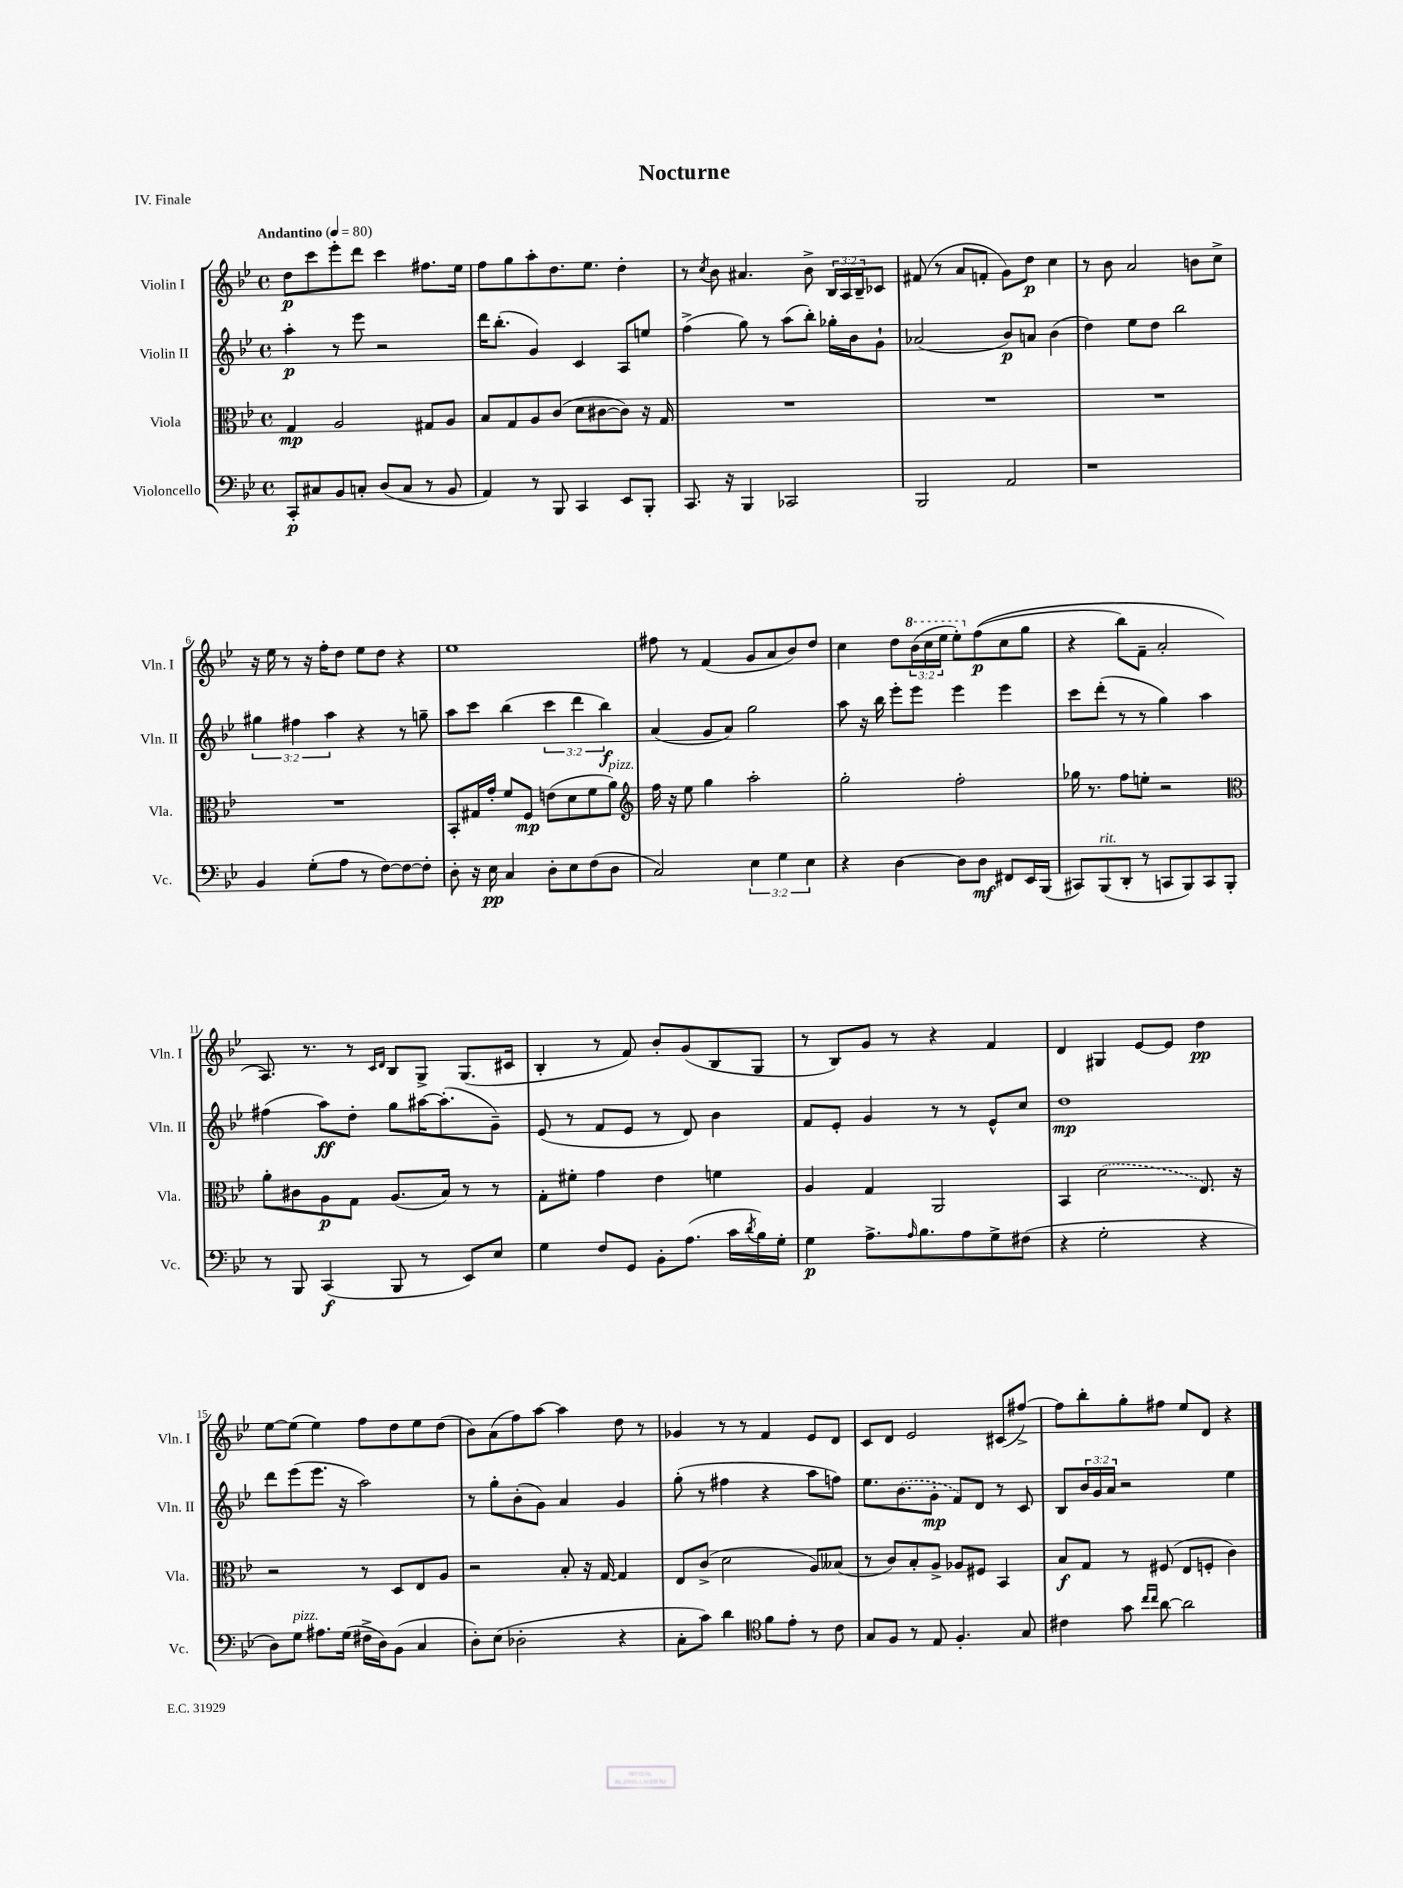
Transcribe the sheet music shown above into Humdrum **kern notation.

**kern	**dynam	**kern	**dynam	**kern	**dynam	**kern	**dynam
*part4	*part4	*part3	*part3	*part2	*part2	*part1	*part1
*staff4	*staff4	*staff3	*staff3	*staff2	*staff2	*staff1	*staff1
*I"Violoncello	*	*I"Viola	*	*I"Violin II	*	*I"Violin I	*
*I'Vc.	*	*I'Vla.	*	*I'Vln. II	*	*I'Vln. I	*
*clefF4	*	*clefC3	*	*clefG2	*	*clefG2	*
*k[b-e-]	*	*k[b-e-]	*	*k[b-e-]	*	*k[b-e-]	*
*M4/4	*	*M4/4	*	*M4/4	*	*M4/4	*
*met(c)	*	*met(c)	*	*met(c)	*	*met(c)	*
*MM80	*	*MM80	*	*MM80	*	*MM80	*
=1	=1	=1	=1	=1	=1	=1	=1
!	!	!	!	!	!	!LO:TX:a:B:t=Andantino	!
8CC'/L	p	4G/	mp	4aa'\	p	8dd\L	p
8C#X/	.	.	.	.	.	8ccc\	.
8BB-/	.	2A/	.	8r	.	8eee-'\	.
8Cn'/J	.	.	.	8eee-\	.	8ddd\J	.
(8D/L	.	.	.	2r	.	4ccc\	.
8C/J	.	.	.	.	.	.	.
8r	.	8G#X/L	.	.	.	8.ff#X\L	.
8BB-/	.	8A/J	.	.	.	.	.
.	.	.	.	.	.	16ee-\Jk	.
=2	=2	=2	=2	=2	=2	=2	=2
4AA/)	.	8B-/L	.	16ddd\KL	.	8ff\L	.
.	.	.	.	(8.bb-'\J	.	.	.
.	.	8G/	.	.	.	8gg\	.
8r	.	8A/	.	4g/)	.	8aa'\	.
8BBB-/	.	(8c/J	.	.	.	8.dd\	.
4CC/	.	8d\L	.	4c/	.	.	.
.	.	.	.	.	.	8.ee-\J	.
.	.	[8c#X\	.	.	.	.	.
8EE-/L	.	8c#\J])	.	8A/L	.	4dd'\	.
8BBB-'/J	.	16r	.	8een/J	.	.	.
.	.	16G/	.	.	.	.	.
=3	=3	=3	=3	=3	=3	=3	=3
8.CC/	.	1r	.	(4ff^\	.	8r	.
.	.	.	.	.	.	8qcc/	.
.	.	.	.	.	.	8b-\	.
16r	.	.	.	.	.	.	.
4BBB-/	.	.	.	8gg\)	.	4.a#X/	.
.	.	.	.	8r	.	.	.
2CC-X/	.	.	.	(8aa\L	.	.	.
.	.	.	.	8bb-'\J)	.	8b-^\	.
.	.	.	.	16gg-X'\LL	.	24B-/LL	.
.	.	.	.	.	.	24A/	.
.	.	.	.	16b-\J	.	.	.
.	.	.	.	.	.	24B-~/J	.
.	.	.	.	8g`\J	.	8c-X/J	.
=4	=4	=4	=4	=4	=4	=4	=4
2BBB-/	.	1r	.	(2a-X/	.	(8f#X/	.
.	.	.	.	.	.	8r	.
.	.	.	.	.	.	8a/L	.
.	.	.	.	.	.	8fn'/J	.
2AA/	.	.	.	8b-/L)	p	8g\L)	.
.	.	.	.	8an/J	.	8dd\J	p
.	.	.	.	(4b-\	.	4cc\	.
=5	=5	=5	=5	=5	=5	=5	=5
1r	.	1r	.	4dd\)	.	8r	.
.	.	.	.	.	.	8b-\	.
.	.	.	.	8ee-\L	.	2a/	.
.	.	.	.	8dd\J	.	.	.
.	.	.	.	2bb-\	.	.	.
.	.	.	.	.	.	8bn\L	.
.	.	.	.	.	.	8cc^\J	.
!!LO:LB:g=z
=6	=6	=6	=6	=6	=6	=6	=6
4BB-/	.	1r	.	6gg#X\	.	16r	.
.	.	.	.	.	.	16ee-\	.
.	.	.	.	.	.	8r	.
.	.	.	.	6ff#X\	.	.	.
(8G'\L	.	.	.	.	.	16r	.
.	.	.	.	.	.	16ff'\KL	.
.	.	.	.	6aa\	.	.	.
8A\J	.	.	.	.	.	8dd\J	.
8r	.	.	.	4r	.	8ee-\L	.
[8F\L)	.	.	.	.	.	8dd\J	.
8F\_	.	.	.	8r	.	4r	.
8F'\J]	.	.	.	8ggn~\	.	.	.
=7	=7	=7	=7	=7	=7	=7	=7
8D'\	.	8BB-'/L	.	8aa\L	.	1ee-	.
16r	.	16G#X/L	.	8ccc\J	.	.	.
16E-\	pp	16g'/JJ	.	.	.	.	.
4C/	.	8f/L	.	(4bb-\	.	.	.
.	.	8F/J	mp	.	.	.	.
8D'\L	.	(8en\L	.	6ccc\	.	.	.
8E-\	.	8d\	.	.	.	.	.
.	.	.	.	6ddd\	.	.	.
(8F\	.	8f\	.	.	.	.	.
.	.	.	.	6bb-\)	f	.	.
!	!	!LO:TX:a:i:t=pizz.	!	!	!	!	!
8D\J	.	8a\J)	.	.	.	.	.
=8	=8	=8	=8	=8	=8	=8	=8
*	*	*clefG2	*	*	*	*	*
2C/)	.	16ff\	.	(4a/	.	8ff#X\	.
.	.	16r	.	.	.	.	.
.	.	8ee-\	.	.	.	8r	.
.	.	4gg\	.	8g/L	.	(4f/	.
.	.	.	.	8a/J)	.	.	.
6E-\	.	2aa'\	.	2gg\	.	8g/L	.
.	.	.	.	.	.	8a/	.
6G\	.	.	.	.	.	.	.
.	.	.	.	.	.	8b-/)	.
6E-\	.	.	.	.	.	.	.
.	.	.	.	.	.	8dd/J	.
=9	=9	=9	=9	=9	=9	=9	=9
4r	.	2gg'\	.	8aa\	.	4cc\	.
.	.	.	.	16r	.	.	.
.	.	.	.	16bb-\	.	.	.
[4D\	.	.	.	8eee-'\L	.	8dd\L	.
*	*	*	*	*	*	*8va	*
.	.	.	.	8eee-\J	.	(24bb-\L	.
.	.	.	.	.	.	24ccc\	.
.	.	.	.	.	.	24eee-\JJ	.
8D\L]	.	2ff'\	.	4eee-\	.	8eee-'\L)	.
*	*	*	*	*	*	*X8va	*
8D\J	mf	.	.	.	.	((8ff\	p
8FF#X/L	.	.	.	4eee-\	.	8cc\	.
16EE-/L	.	.	.	.	.	8gg\J	.
(16BBB-/JJ	.	.	.	.	.	.	.
=10	=10	=10	=10	=10	=10	=10	=10
8CC#X/L)	.	16gg-X\	.	8ccc\L	.	4r	.
.	.	8.r	.	.	.	.	.
!LO:TX:a:i:t=rit.	!	!	!	!	!	!	!
(8BBB-/	.	.	.	(8ddd'\J	.	.	.
8DD'/J	.	8ff\L	.	8r	.	8bb-\L)	.
8r	.	8een'\J	.	8r	.	8f~\J	.
8CCn/L	.	2r	.	4gg\)	.	2a'/	.
8BBB-/)	.	.	.	.	.	.	.
8CC/	.	.	.	4aa\	.	.	.
8BBB-'/J	.	.	.	.	.	.	.
!!LO:LB:g=z
=11	=11	=11	=11	=11	=11	=11	=11
*	*	*clefC3	*	*	*	*	*
8r	.	8a'\L	.	(4ff#X\	.	8.A/)	.
8BBB-/	.	8c#X\	.	.	.	.	.
.	.	.	.	.	.	8.r	.
(4CC/	f	8A\	p	8aa\L)	ff	.	.
.	.	8G\J	.	8dd'\J	.	8r	.
.	.	.	.	.	.	16qqc/LL	.
.	.	.	.	.	.	16qqd/JJ	.
8BBB-/	.	(8.A/L	.	8gg\L	.	8B-/L	.
8r	.	.	.	[16aa#X\K	.	8G^/J	.
.	.	16B-/Jk)	.	(8.aa#'\]	.	.	.
8EE-/L)	.	8r	.	.	.	(8.G/L	.
8E-/J	.	8r	.	8g~\J)	.	.	.
.	.	.	.	.	.	16c#X/Jk	.
=12	=12	=12	=12	=12	=12	=12	=12
4G\	.	8G'\L	.	(8e-/	.	4B-'/	.
.	.	8f#X'\J	.	8r	.	.	.
8F/L	.	4g\	.	8f/L	.	8r	.
8GG/J	.	.	.	8e-/J	.	8f/)	.
8BB-'\L	.	4e-\	.	8r	.	8b-'/L	.
(8.A\J	.	.	.	8d/)	.	(8g/	.
.	.	4fn\	.	4b-\	.	8B-/	.
16c\LL	.	.	.	.	.	.	.
8qd/	.	.	.	.	.	.	.
16B-\)	.	.	.	.	.	8G/J	.
16G'\JJ	.	.	.	.	.	.	.
=13	=13	=13	=13	=13	=13	=13	=13
4G\	p	4A/	.	8f/L	.	8r	.
.	.	.	.	8e-'/J	.	8B-/L)	.
8.A^\L	.	4G/	.	4g/	.	8g/J	.
.	.	.	.	.	.	8r	.
16qqA/	.	.	.	.	.	.	.
8.B-\	.	.	.	.	.	.	.
.	.	2AA/	.	8r	.	4r	.
8A\	.	.	.	8r	.	.	.
8G^\	.	.	.	8e-^^/L	.	4f/	.
(8F#X\J	.	.	.	8cc/J	.	.	.
=14	=14	=14	=14	=14	=14	=14	=14
4r	.	4BB-/	.	1dd	mp	4d/	.
2G'\	.	(2d\	.	.	.	4G#X/	.
.	.	.	.	.	.	[8e-/L	.
.	.	.	.	.	.	8e-/J]	.
4r	.	8.E-/)	.	.	.	4dd\	pp
.	.	16r	.	.	.	.	.
!!LO:LB:g=z
=15	=15	=15	=15	=15	=15	=15	=15
8D\L)	.	2r	.	8ddd\L	.	[8ee-\L	.
!LO:TX:a:i:t=pizz.	!	!	!	!	!	!	!
8G\J	.	.	.	(8eee-\	.	(8ee-\J]	.
8.A#X\L	.	.	.	8.eee-\J	.	4ee-\)	.
(16G\Jk	.	.	.	16r	.	.	.
16F#X^\LL	.	8r	.	2aa\)	.	8ff\L	.
16D\J)	.	.	.	.	.	.	.
(8BB-\J	.	8D/L	.	.	.	8dd\	.
4C/	.	8E-/	.	.	.	8ee-\	.
.	.	8A/J	.	.	.	(8dd\J	.
=16	=16	=16	=16	=16	=16	=16	=16
8D'\L)	.	2r	.	8r	.	8b-\L)	.
(8E-\J	.	.	.	8gg'\L	.	(8a\	.
2D-X'\	.	.	.	(8b-'\	.	8ff\)	.
.	.	.	.	8g\J)	.	[8aa\J	.
.	.	8B-'/	.	4a/	.	4aa\]	.
.	.	16r	.	.	.	.	.
.	.	[16G/	.	.	.	.	.
4r	.	4G/]	.	4g/	.	8dd\	.
.	.	.	.	.	.	8r	.
=17	=17	=17	=17	=17	=17	=17	=17
8C'\L	.	8E-/L	.	(8gg'\	.	4g-X/	.
8c\J)	.	(8c^/J	.	8r	.	.	.
4d\	.	2d\	.	4ff#X\	.	8r	.
.	.	.	.	.	.	8r	.
*clefC4	*	*	*	*	*	*	*
8f\L	.	.	.	4r	.	4f/	.
8e-'\J	.	.	.	.	.	.	.
8r	.	8A/L)	.	8aa\L	.	8e-/L	.
8c\	.	(8B--X/J	.	8ffn\J)	.	8d/J	.
=18	=18	=18	=18	=18	=18	=18	=18
8G/L	.	8r	.	8.ee-\L	.	8c/L	.
8F/J	.	8c/L)	.	.	.	8d/J	.
.	.	.	.	(8.b-\	.	.	.
8r	.	8B-'/	.	.	.	2e-/	.
8E-/	.	8A^/J	.	8g'\J	mp	.	.
4.F'/	.	8A-X/L	.	8f/L)	.	.	.
.	.	8F#X/J	.	8d/J	.	.	.
.	.	4BB-/	.	8r	.	(8c#X/L	.
8G/	.	.	.	8c/	.	[8ff#X^/J)	.
=19	=19	=19	=19	=19	=19	=19	=19
4c#X\	.	8B-/L	f	8B-/L	.	8ff#\L]	.
.	.	8G/J	.	24b-/L	.	8bb-'\	.
.	.	.	.	24g/	.	.	.
.	.	.	.	24a/JJ	.	.	.
8g\	.	8r	.	2r	.	8gg'\	.
16qqcc/LL	.	.	.	.	.	.	.
16qqcc/JJ	.	.	.	.	.	.	.
[8a\	.	(8F#X/	.	.	.	8ff#X\J	.
2a\]	.	8E-/L	.	.	.	8ee-/L	.
.	.	8Fn'/J	.	.	.	8d/J	.
.	.	4c\)	.	4ee-\	.	4r	.
==	==	==	==	==	==	==	==
*-	*-	*-	*-	*-	*-	*-	*-
